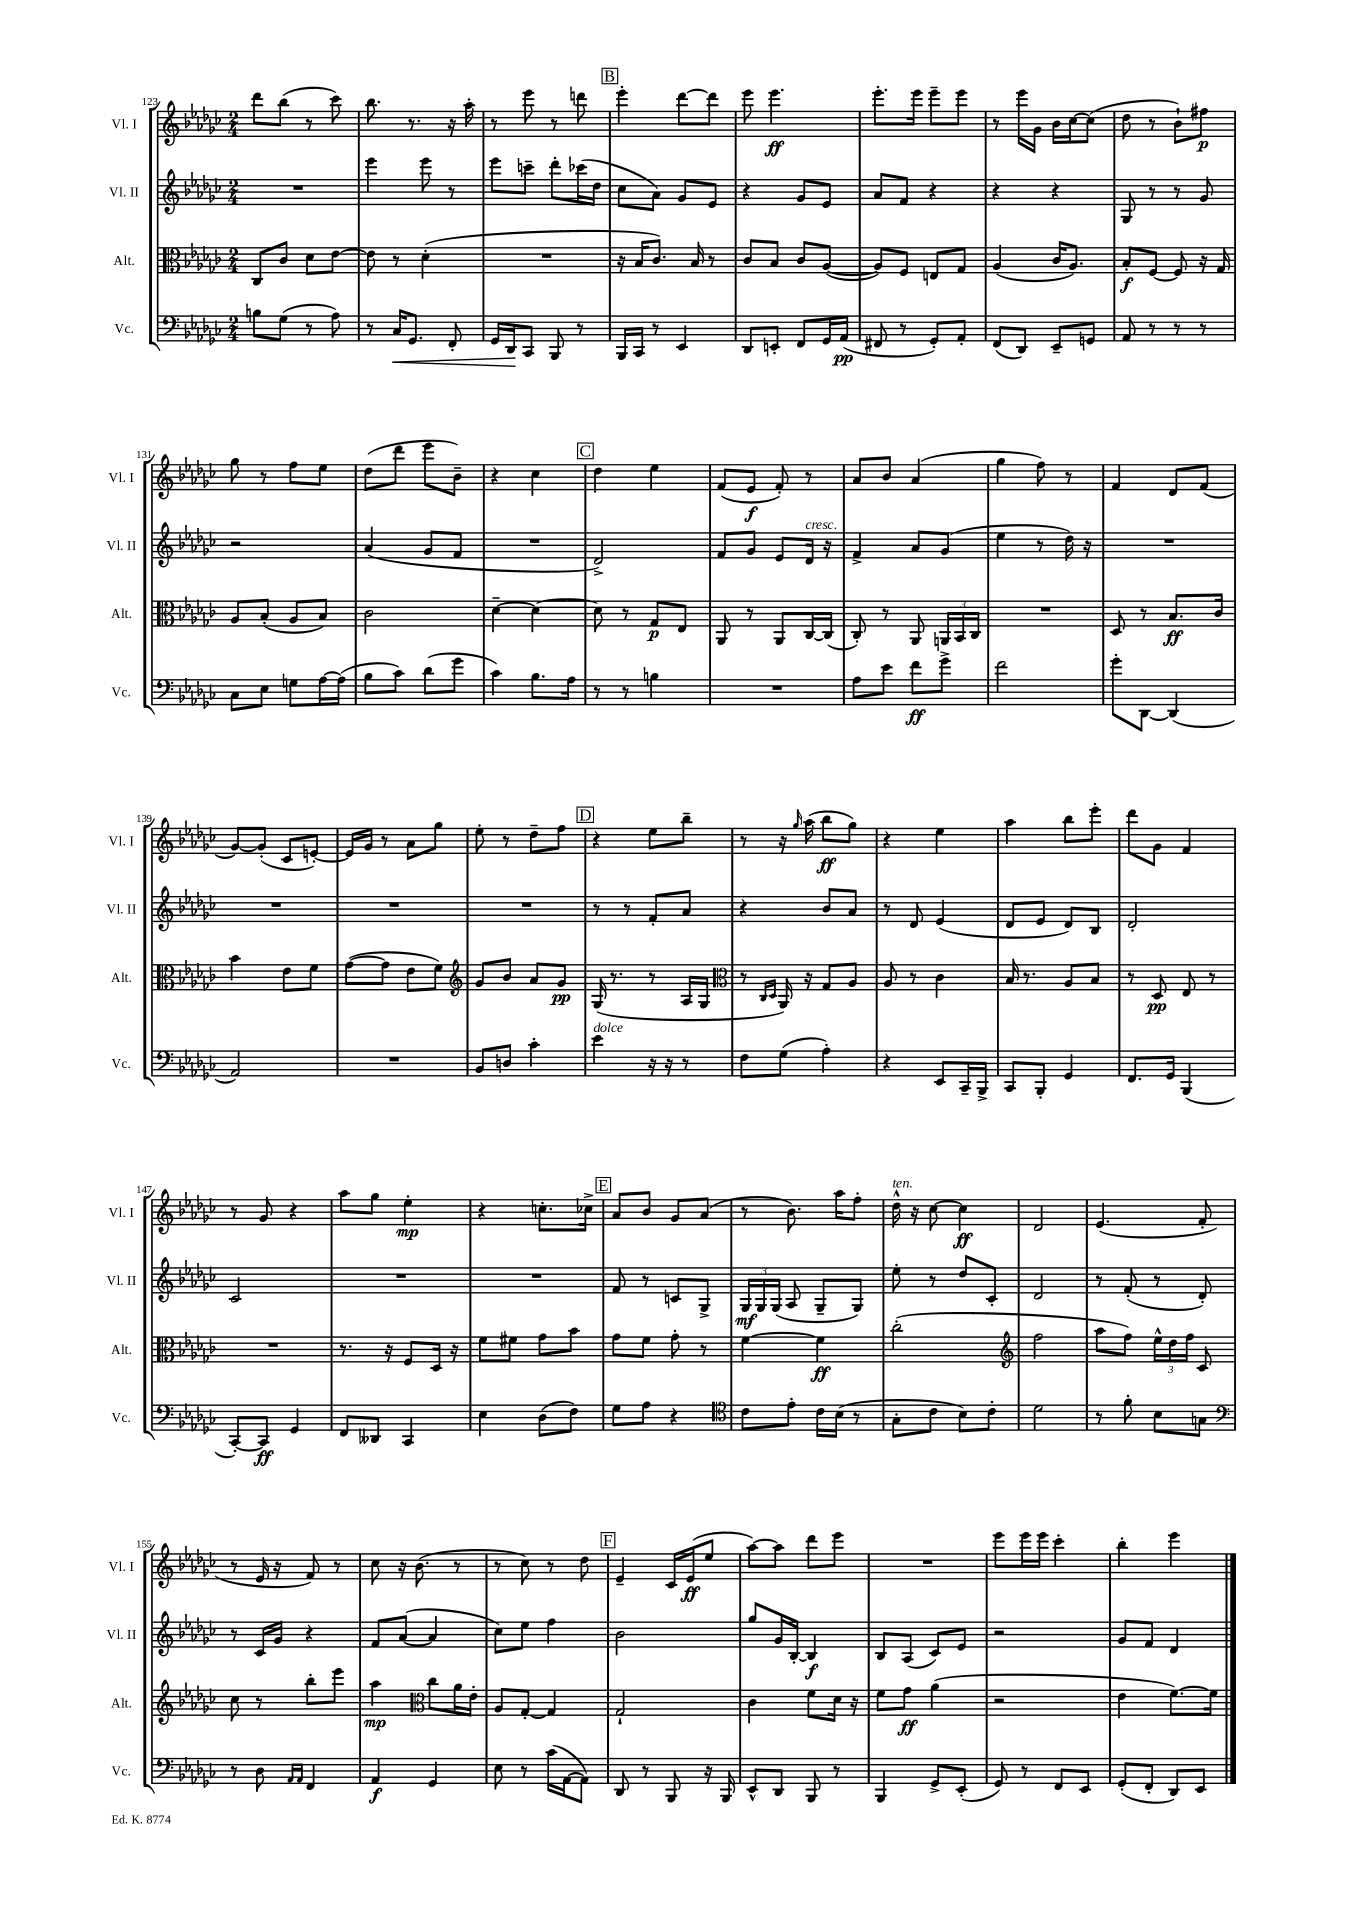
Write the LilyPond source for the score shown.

<<
\new StaffGroup <<
\new Staff = "s0" \with { instrumentName = "Vl. I" shortInstrumentName = "Vl. I" } {
    \clef treble \key ges \major \numericTimeSignature \time 2/4
    \autoBeamOff des'''8[ bes''8]( r8 ces'''8) |
    bes''8. r8. r16 aes''16-. |
    r8 ees'''8 r8 d'''8 |
    \mark \markup { \box "B" } ees'''4-. des'''8[~ des'''8] |
    ees'''8 ees'''4.\ff |
    ees'''8.[-. ees'''16] ees'''8[-- ees'''8] |
    r8 ees'''16[ ges'16] bes'16[ ces''16~ ces''8]( |
    des''8 r8 bes'8[-!) fis''8]\p |
    ges''8 r8 f''8[ ees''8] |
    des''8[( des'''8] ees'''8[ bes'8]--) |
    r4 ces''4 |
    \mark \markup { \box "C" } des''4 ees''4 |
    f'8[( ees'8]\f f'8-.) r8 |
    aes'8[ bes'8] aes'4( |
    ges''4 f''8) r8 |
    f'4 des'8[ f'8]( |
    ges'8[~) ges'8]-.( ces'8[ e'8]~-.) |
    e'16[ ges'16] r8 aes'8[ ges''8] |
    ees''8-. r8 des''8[-- f''8] |
    \mark \markup { \box "D" } r4 ees''8[ bes''8]-- |
    r8 r16 \grace { ges''16 } aes''16( bes''8[\ff ges''8]) |
    r4 ees''4 |
    aes''4 bes''8[ ees'''8]-. |
    des'''8[ ges'8] f'4 |
    r8 ges'8 r4 |
    aes''8[ ges''8] ees''4-.\mp |
    r4 c''8.[-. ces''16]-> |
    \mark \markup { \box "E" } aes'8[ bes'8] ges'8[ aes'8]( |
    r8 bes'8.) aes''16[ f''8]-. |
    des''16-^^\markup { \italic "ten." } r16 ces''8~ ces''4\ff |
    des'2 |
    ees'4.( f'8-. |
    r8 ees'16 r16 f'8) r8 |
    ces''8 r16 bes'8.( r8 |
    r8 ces''8) r8 des''8 |
    \mark \markup { \box "F" } ees'4-- ces'16[ ees'16\ff( ees''8] |
    aes''8[~) aes''8] des'''8[ ees'''8] |
    R2 |
    ees'''8[ ees'''16 ees'''16] ces'''4-. |
    bes''4-. ees'''4 \bar "|." |
}
\new Staff = "s1" \with { instrumentName = "Vl. II" shortInstrumentName = "Vl. II" } {
    \clef treble \key ges \major \numericTimeSignature \time 2/4
    \autoBeamOff R2 |
    ees'''4 ees'''8 r8 |
    ees'''8[ c'''8]-- des'''8[-. ces'''16( des''16] |
    \mark \markup { \box "B" } ces''8[ aes'8]) ges'8[ ees'8] |
    r4 ges'8[ ees'8] |
    aes'8[ f'8] r4 |
    r4 r4 |
    ges8 r8 r8 ges'8 |
    r2 |
    aes'4( ges'8[ f'8] |
    R2 |
    \mark \markup { \box "C" } des'2->) |
    f'8[ ges'8] ees'8[ des'16]^\markup { \italic "cresc." } r16 |
    f'4-> aes'8[ ges'8]( |
    ees''4 r8 des''16) r16 |
    R2 |
    R2 |
    R2 |
    R2 |
    \mark \markup { \box "D" } r8 r8 f'8[-. aes'8] |
    r4 bes'8[ aes'8] |
    r8 des'8 ees'4( |
    des'8[ ees'8] des'8[) bes8] |
    des'2-. |
    ces'2 |
    R2 |
    R2 |
    \mark \markup { \box "E" } f'8 r8 c'8[ ges8]-> |
    \tuplet 3/2 { ges16[\mf ges16 ges16]( } aes8 ges8[-- ges8]) |
    ees''8-. r8 des''8[ ces'8]-. |
    des'2 |
    r8 f'8-.( r8 des'8-.) |
    r8 ces'16[ ges'16] r4 |
    f'8[ aes'8]~( aes'4 |
    ces''8[) ees''8] f''4 |
    \mark \markup { \box "F" } bes'2 |
    ges''8[ ges'16 bes16]~-. bes4\f |
    bes8[ aes8]( ces'8[) ees'8] |
    r2 |
    ges'8[ f'8] des'4 \bar "|." |
}
\new Staff = "s2" \with { instrumentName = "Alt." shortInstrumentName = "Alt." } {
    \clef alto \key ges \major \numericTimeSignature \time 2/4
    \autoBeamOff ces8[ ces'8] des'8[ ees'8]~ |
    ees'8 r8 des'4-.( |
    R2 |
    \mark \markup { \box "B" } r16 bes16[ ces'8.]) bes16 r8 |
    ces'8[ bes8] ces'8[ aes8]~( |
    aes8[) f8] e8[ ges8] |
    aes4( ces'16[ aes8.]) |
    bes8[-.\f f8]~ f8 r16 ges16 |
    aes8[ bes8]-.( aes8[ bes8]) |
    ces'2 |
    des'4~-- des'4~ |
    \mark \markup { \box "C" } des'8 r8 ges8[\p ees8] |
    aes,8 r8 aes,8[ ces16~ ces16]( |
    ces8-.) r8 aes,8 \tuplet 3/2 { a,16[ bes,16 ces16] } |
    R2 |
    des8 r8 bes8.[\ff ces'16] |
    bes'4 ees'8[ f'8] |
    ges'8[~( ges'8] ees'8[ f'8]) |
    \clef treble ges'8[ bes'8] aes'8[ ges'8]\pp |
    \mark \markup { \box "D" } ges16( r8. r8 aes16[ ges16] |
    \clef alto r8 \grace { ces16[ des16] } aes,16) r16 ges8[ aes8] |
    aes8 r8 ces'4 |
    bes16 r8. aes8[ bes8] |
    r8 des8\pp ees8 r8 |
    R2 |
    r8. r16 f8[ des16] r16 |
    f'8[ fis'8] ges'8[ bes'8] |
    \mark \markup { \box "E" } ges'8[ f'8] ges'8-. r8 |
    f'4~ f'4\ff |
    ces''2-.( |
    \clef treble f''2 |
    aes''8[ f''8]) \tuplet 3/2 { ees''16[-^ des''16 f''16] } ces'8 |
    ces''8 r8 bes''8[-. ees'''8] |
    aes''4\mp \clef alto ces''8[ aes'16 ees'16]-. |
    aes8[ ges8]~-. ges4 |
    \mark \markup { \box "F" } ges2-! |
    ces'4 f'8[ des'16] r16 |
    f'8[ ges'8]\ff aes'4( |
    r2 |
    ees'4 f'8.[~) f'16] \bar "|." |
}
\new Staff = "s3" \with { instrumentName = "Vc." shortInstrumentName = "Vc." } {
    \clef bass \key ges \major \numericTimeSignature \time 2/4
    \autoBeamOff b8[ ges8]( r8 aes8) |
    r8 ces16[\< ges,8.] f,8-. |
    ges,16[ des,16\! ces,8] bes,,8 r8 |
    \mark \markup { \box "B" } bes,,16[ ces,16] r8 ees,4 |
    des,8[ e,8]-. f,8[ ges,16 aes,16]\pp( |
    fis,8 r8 ges,8[-.) aes,8]-. |
    f,8[( des,8]) ees,8[-- g,8] |
    aes,8 r8 r8 r8 |
    ces8[ ees8] g8[ aes16~ aes16]( |
    bes8[ ces'8]) des'8[( ges'8] |
    ces'4) bes8.[ aes16] |
    \mark \markup { \box "C" } r8 r8 b4 |
    R2 |
    aes8[ ees'8] f'8[\ff ges'8]-> |
    f'2 |
    ges'8[-. des,8]~ des,4( |
    aes,2) |
    R2 |
    bes,8[ d8] ces'4-. |
    \mark \markup { \box "D" } ees'4^\markup { \italic "dolce" } r16 r16 r8 |
    f8[ ges8]( aes4-.) |
    r4 ees,8[ ces,16-- bes,,16]-> |
    ces,8[ bes,,8]-. ges,4 |
    f,8.[ ges,16] bes,,4( |
    ces,8[~-.) ces,8]\ff ges,4 |
    f,8[ deses,8] ces,4 |
    ees4 des8[( f8]) |
    \mark \markup { \box "E" } ges8[ aes8] r4 |
    \clef tenor ces'8[ ees'8]-. ces'16[ bes16]( r8 |
    ges8[-. ces'8] bes8[) ces'8]-. |
    des'2 |
    r8 f'8-. bes8[ g8] |
    \clef bass r8 des8 \grace { aes,16[ aes,16] } f,4 |
    aes,4\f ges,4 |
    ees8 r8 ces'16[( aes,16~ aes,8]) |
    \mark \markup { \box "F" } des,8 r8 bes,,8 r16 bes,,16 |
    ees,8[-^ des,8] bes,,8 r8 |
    bes,,4 ges,8[-> ees,8]-.( |
    ges,8) r8 f,8[ ees,8] |
    ges,8[-.( f,8]-. des,8[) ees,8] \bar "|." |
}
>>
>>
\layout { \context { \Score currentBarNumber = #123 } }
